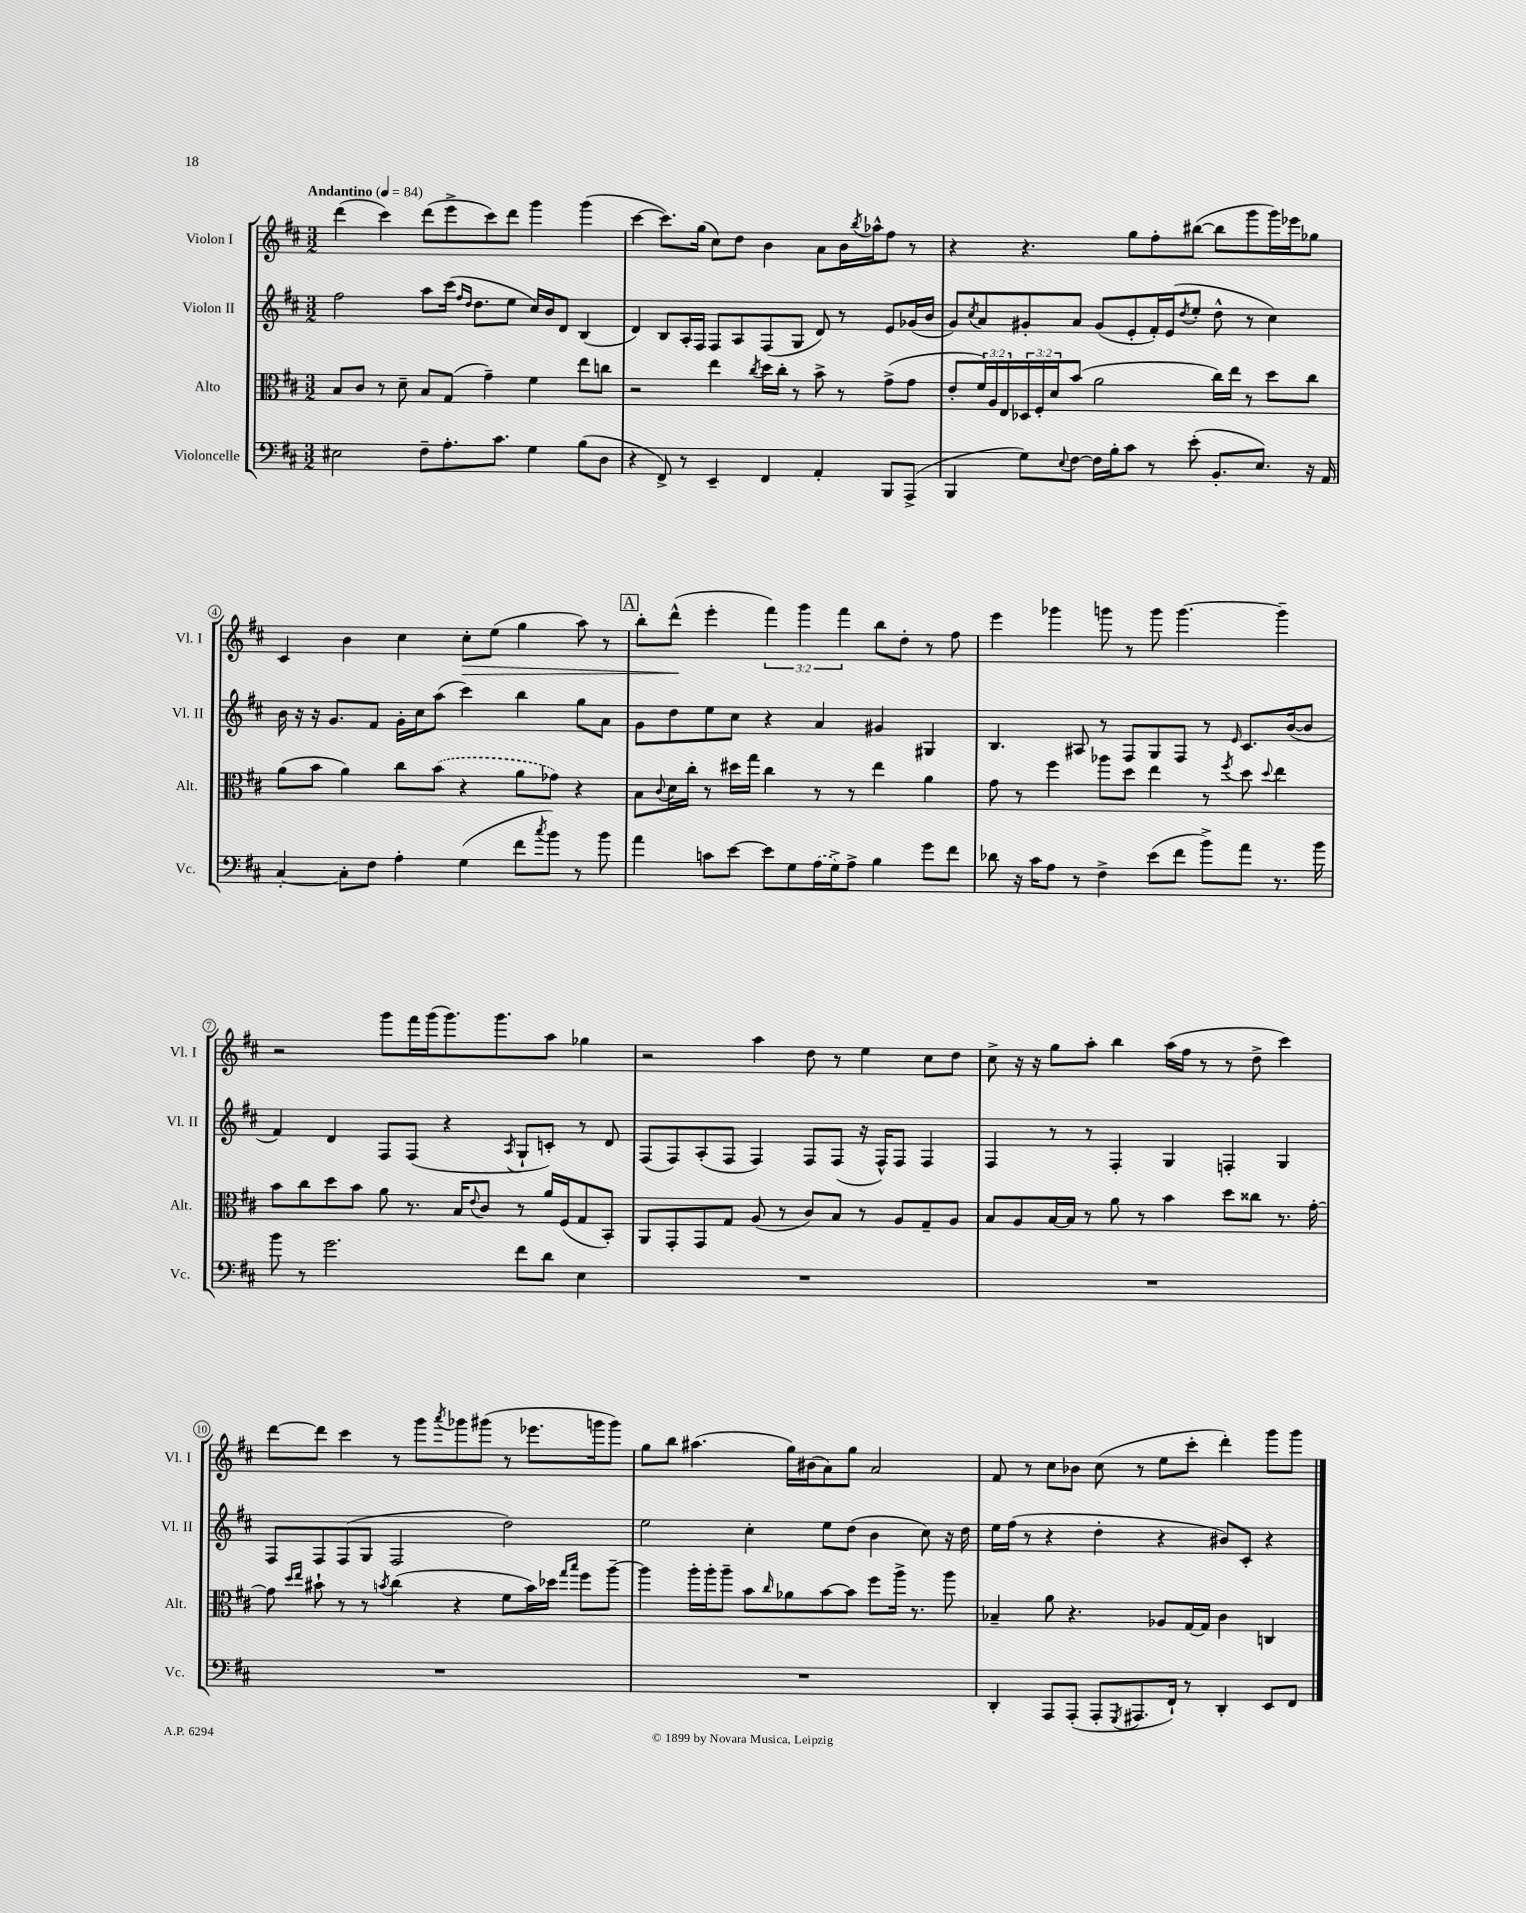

**kern	**kern	**kern	**kern
*staff4	*staff3	*staff2	*staff1
*clefF4	*clefC3	*clefG2	*clefG2
*k[f#c#]	*k[f#c#]	*k[f#c#]	*k[f#c#]
*M3/2	*M3/2	*M3/2	*M3/2
*MM84	*MM84	*MM84	*MM84
2E#	8B	2ff#	(4ddd
.	8c#	.	.
.	8r	.	4ccc#)
.	8d~	.	.
8F#~	8B	8aa	(8ddd
8.A'	(8G	(16ccc#	8eee^
.	.	16qqff#	.
.	.	16qqdd	.
.	.	8.dd	.
.	4g~)	.	8ccc#)
8.c#	.	.	.
.	.	8ee	8ddd
4G	4f#	16cc#)	4ggg
.	.	16b	.
.	.	8d	.
(8B	8ee	(4B	(4ggg
8D	8cc	.	.
=	=	=	=
4r	2r	4d)	[4ccc#
8FF#^)	.	8B	8.ccc#])
8r	.	16A'	.
.	.	16F#	(16gg
4EE~	4ee	8F#	8cc#)
.	.	8A	8dd
.	8qcc#	.	.
4FF#	16dd	(8F#	4b
.	16cc#'	.	.
.	8r	8G	.
4AA'	8b^	8d)	8a
.	8r	8r	16b
.	.	.	8qbb
.	.	.	16aa-^^
8BBB	(8g^	8e	8ff#
(8AAA^	8g	(16g-	8r
.	.	16b	.
=	=	=	=
4BBB	8e'	8g)	4r
.	.	8qcc#	.
.	24f#)	8a	.
.	24A	.	.
.	24E	.	.
8G)	24D-	8g#'	4.r
.	24F#'	.	.
.	24d	.	.
8qqE	.	.	.
[8F#	(8b	8a	.
16F#]	2a	(8g#	.
16B'	.	.	.
8c#	.	8e'	8gg
8r	.	16f#')	8ff#'
.	.	(16e	.
.	.	8qdd	.
(8e'	.	8ee'	([8bb#
8.BB'	16cc#)	8dd^^	8bb#]
.	16ee	.	.
.	8r	8r	8ggg
8.E)	.	.	.
.	8dd	4cc#)	16ggg)
.	.	.	16eee-
16r	8cc#	.	8gg-
16AA	.	.	.
=	=	=	=
[4C#'	(8a	16b	4c#
.	.	16r	.
.	8b	16r	.
.	.	8.g	.
8C#']	4a)	.	4b
8F#	.	8f#	.
4A'	8cc#	16g'	4cc#
.	.	16cc#	.
.	(8b	(8aa	.
(4G	4r	4ccc#)	8cc#'
.	.	.	(8ee
8f#	8a	4bb	4gg
8qcc#	.	.	.
8b)	8g-)	.	.
8r	4r	8gg	8aa)
8b	.	8a	8r
=	=	=	=
4a	8B	8g	8bb'
.	8qqc#	.	.
.	16d	8dd	(8ddd^^
.	16cc#'	.	.
8c	8r	8ee	4eee'
[8e	16dd#	8cc#	.
.	16gg	.	.
8e]	4cc#	4r	6fff#)
8G	.	.	.
.	.	.	6ggg
(16A	8r	4a	.
16G^)	.	.	.
.	.	.	6fff#
8A^	8r	.	.
4B	4ee	4g#	8bb
.	.	.	8dd'
8g	4a	4G#	8r
8f#	.	.	8ff#
=	=	=	=
8d-	8g	4.B	4eee
16r	8r	.	.
16c#	.	.	.
8A	4ff#	.	4ggg-
8r	.	8A#	.
4F#^	8aa-	8r	8ggg
.	8dd	8F#	8r
(8e	4ee	8G	8ggg
8f#	.	8F#	[4.ggg
8b^)	8r	8r	.
.	8qff#	16qqe	.
8a	8dd	8.c#	.
.	8qqdd	.	.
8.r	4ee	.	4ggg~]
.	.	([16b	.
.	.	8b]	.
16b	.	.	.
=	=	=	=
8b	8b	4f#)	2r
8r	8cc#	.	.
2.g	8dd	4d	.
.	8b	.	.
.	8a	8F#	8ggg
.	8.r	(8F#	16fff#
.	.	.	(16ggg
.	.	4r	8.ggg)
.	16B	.	.
.	8qqe	.	.
.	8c#	.	.
.	.	.	8.ggg
.	.	8qA	.
8f#	8r	8G`	.
8d	16a	8c')	8aa
.	(16F#	.	.
4E	8G	8r	4gg-
.	8BB')	8d	.
=	=	=	=
1.r	8AA	(8F#	2r
.	8GG'	8F#)	.
.	8GG	(8A'	.
.	8G	8F#	.
.	(8A	4F#)	4aa
.	8r	.	.
.	8c#)	8F#	8dd
.	8B	(8F#	8r
.	8r	16r	4ee
.	.	16F#^^)	.
.	8A	8F#	.
.	8G~	4F#	8cc#
.	8A	.	8dd
=	=	=	=
1.r	8B	4F#	8cc#^
.	8A	.	16r
.	.	.	16r
.	[16B	8r	8gg
.	16B]	.	.
.	8r	8r	8aa'
.	8a	4F#'	4bb
.	8r	.	.
.	4b	4G	(16aa
.	.	.	16ff#
.	.	.	8r
.	8dd	4F'	8r
.	8cc##	.	8dd^
.	8.r	4G	4ccc#)
.	[16g'	.	.
=	=	=	=
1.r	8g]	8F#	[8ddd
.	16qqdd	.	.
.	16qqee	.	.
.	8b#`	8F#	8ddd]
.	8r	(8F#	4ccc#
.	8r	8G	.
.	8qb	.	.
.	(4cc#	2F#	8r
.	.	.	8ggg
.	.	.	8qaaa
.	4r	.	8ggg-
.	.	.	(8ggg#
.	8f#	2dd)	8r
.	16b)	.	8.eee-
.	16dd-	.	.
.	16qqgg	.	.
.	16qqbb	.	.
.	8ff#	.	.
.	.	.	16ggg
.	[8aa~	.	8ggg)
=	=	=	=
1.r	4aa]	2ee	8gg
.	.	.	8bb
.	16aa'	.	(4.aa#
.	16aa'	.	.
.	8aa~	.	.
.	8b	4cc#'	.
.	16qqcc#	.	.
.	8a-	.	16gg)
.	.	.	(16b#
.	[8b	8ee	8a)
.	8b]	(8dd	8gg
.	8ff#	4b	2a
.	16aa^	.	.
.	8.r	.	.
.	.	8cc#)	.
.	8aa	16r	.
.	.	16dd	.
=	=	=	=
4DD'	4B-~	16ee	8f#
.	.	(16ff#	.
.	.	8r	8r
8AAA	8a	4r	8cc#
(8AAA'	4.r	.	8b-
8AAA'	.	4dd'	(8cc#
8qGGG	.	.	.
8.AAA#	.	.	8r
.	8A-	4r	8ee
16FF#`)	.	.	.
8r	[16G	.	8ccc#'
.	16G]	.	.
4DD'	4c#	8b#)	4ddd')
.	.	8c#'	.
8EE	4C	4r	8ggg
8FF#	.	.	8ggg
==	==	==	==
*-	*-	*-	*-
